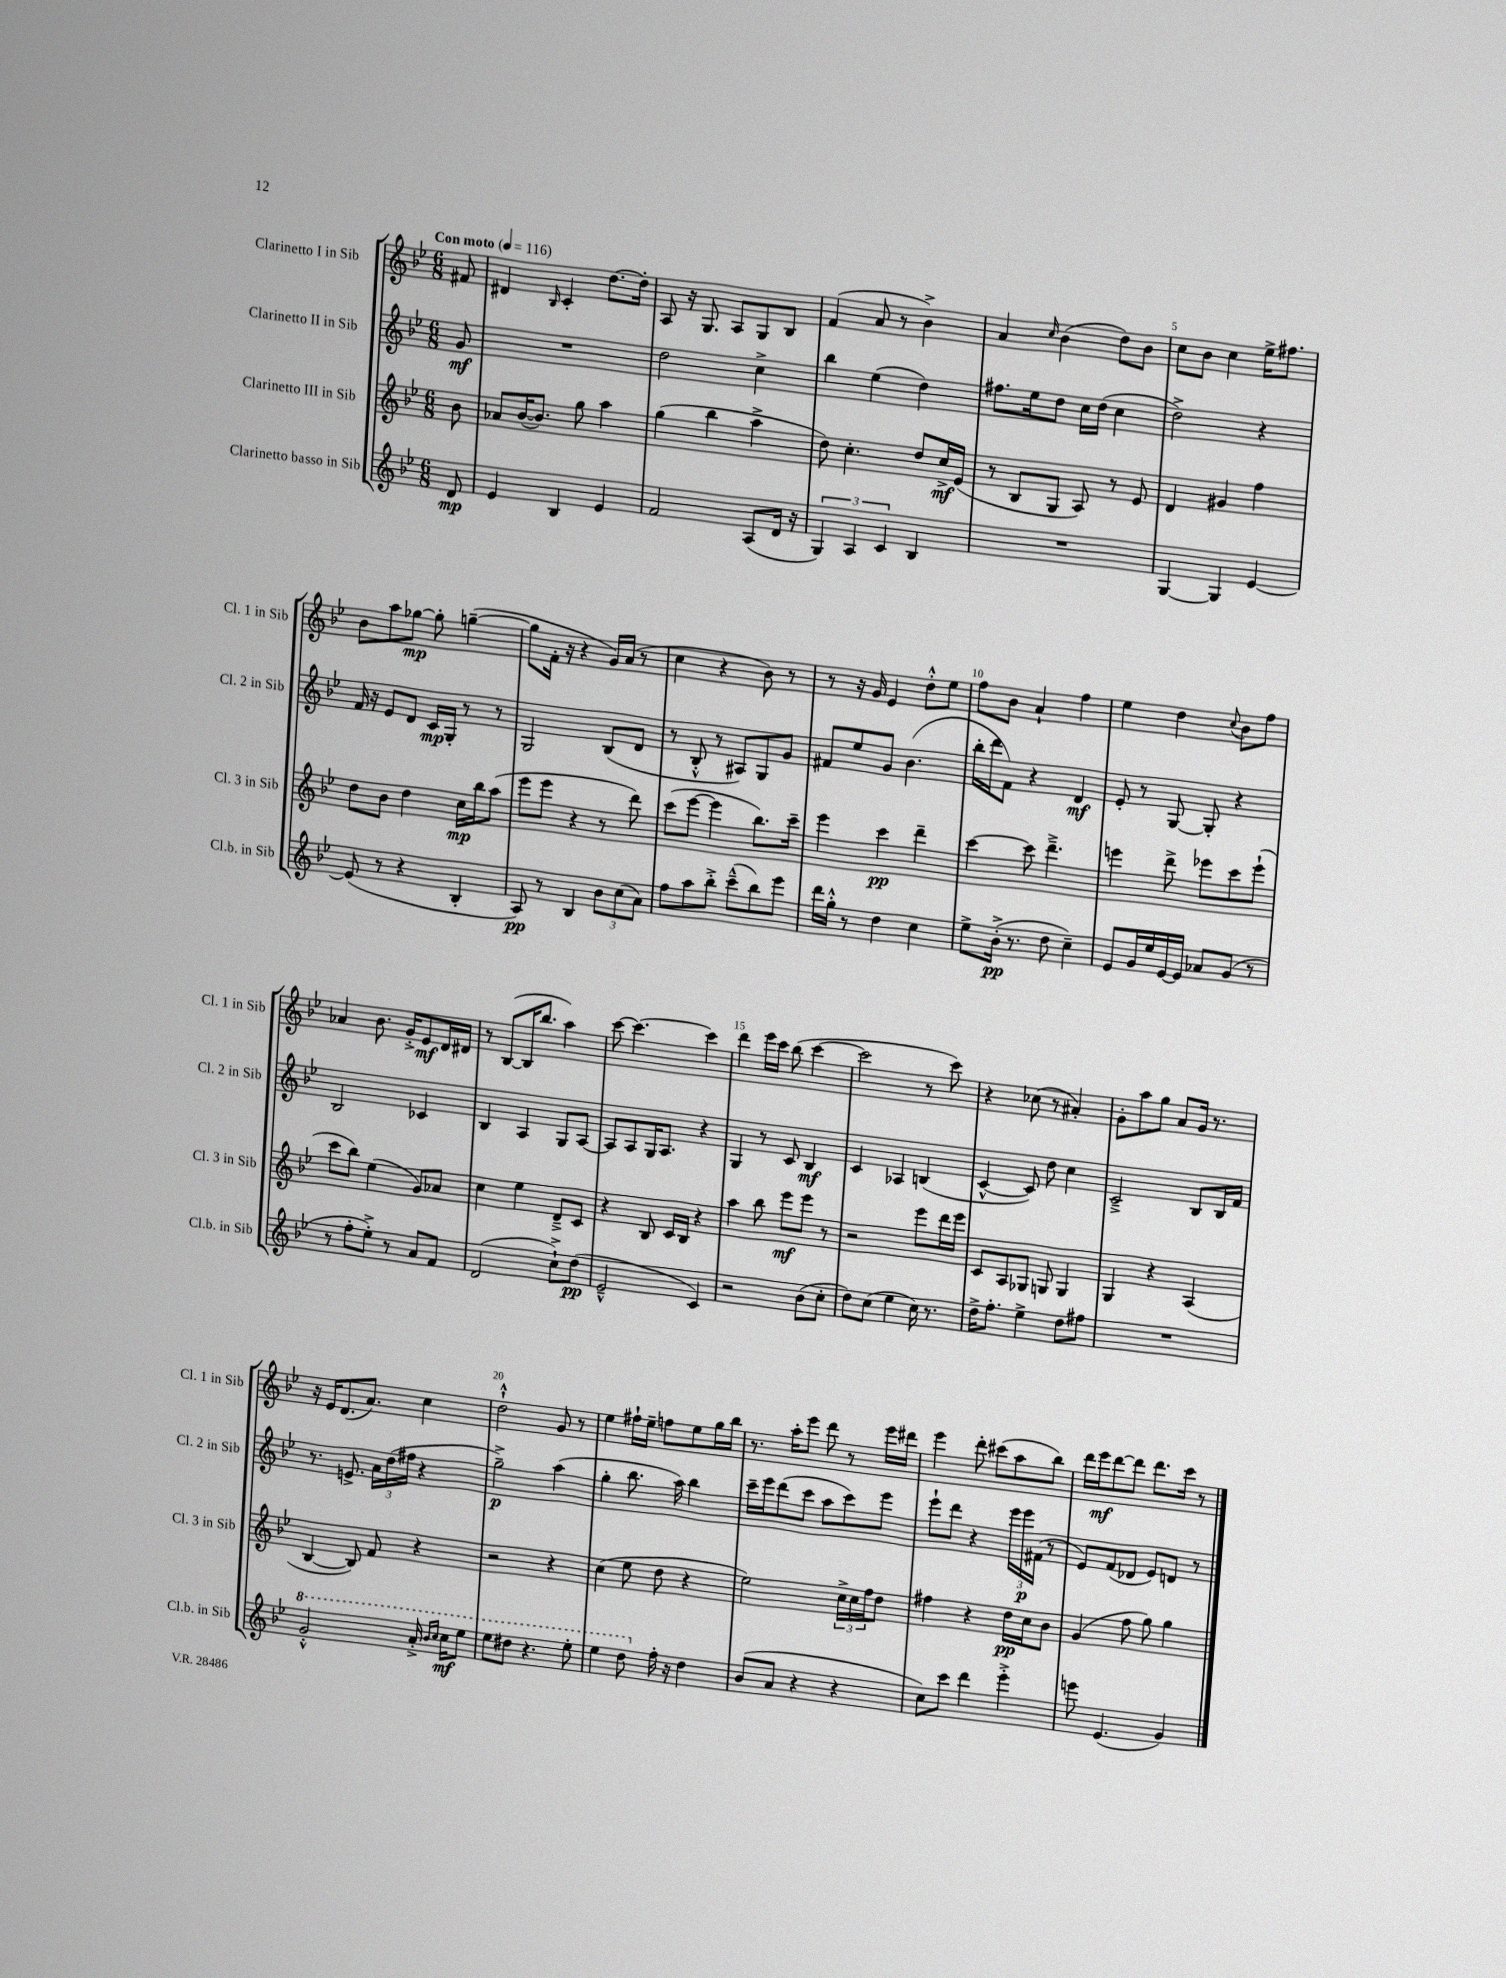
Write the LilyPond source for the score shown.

<<
\new StaffGroup <<
\new Staff = "s0" \with { instrumentName = "Clarinetto I in Sib" shortInstrumentName = "Cl. 1 in Sib" } {
    \clef treble \key bes \major \numericTimeSignature \time 6/8 \partial 8 \tempo "Con moto" 4 = 116
    fis'8 |
    dis'4 \grace { bes16 } c'4-. d''8.~ d''16-. |
    a8 r16 g8. a8 g8 bes8 |
    f'4( a'8 r8 bes'4->) |
    a'4 \grace { c''16 } bes'4( d''8) bes'8 |
    c''8 bes'8 c''4 ees''16-> fis''8. |
    bes'8 a''8 ges''8~\mp ges''8-. g''4~--( |
    g''8 f'16-. r16 r4 g'16) a'16( r8 |
    c''4 r4 bes'8) r8 |
    r8 r16 g'16 ees'4 d''8-.-^ ees''8 |
    f''8 bes'8 a'4-! f''4 |
    ees''4 d''4 \appoggiatura { c''8 } bes'8 f''8 |
    aes'4 bes'8. g'16-.-> ees'8\mf d'16 dis'16 |
    r8 bes8~( bes16 bes''8. a''4) |
    c'''8~ c'''4.~ c'''4 |
    d'''4 ees'''16 c'''16 bes''8( c'''4~ |
    c'''2 r8 c'''8) |
    r4 ces''8( r8 ais'4-.) |
    g'8-. a''8 g''8 a'8 g'16 r8. |
    r16 ees'16 d'8.( a'8.) c''4 |
    d''2-!-^ g'8 r8 |
    ees''4 fis''16-! ees''16-- f''8 ees''8 g''16 bes''16 |
    r8. a''16-. ees'''8 d'''8 r8 ees'''16 dis'''16 |
    ees'''4 d'''8-. cis'''8( a''8 bes''8) |
    d'''16 ees'''16\mf d'''8~ d'''8 d'''8. c'''16 r8 \bar "|." |
}
\new Staff = "s1" \with { instrumentName = "Clarinetto II in Sib" shortInstrumentName = "Cl. 2 in Sib" } {
    \clef treble \key bes \major \numericTimeSignature \time 6/8 \partial 8
    g'8\mf |
    R2. |
    d''2 c''4-> |
    bes''4 ees''4( d''4) |
    fis''8. ees''16 d''8 c''16 d''16( c''4 |
    d''2->) r4 |
    f'16 r16 ees'8 d'8 c'16\mp g16-. r8 r8 |
    g2 bes8( d'8 |
    r8 bes8-.-^ r8 ais8) g8 g'8 |
    fis'8 ees''8 g'8 bes'4.( |
    bes''16-. d'''16 f'8) r4 d'4\mf |
    ees'8-. r8 g8~ g8-. r4 |
    bes2 ces'4 |
    bes4 a4 g8 a8~ |
    a8 a8 g16 a8. r4 |
    g4 r8 c'8 bes4\mf |
    c'4 aes4 b4( |
    c'4~-^ c'8) d''8 c''4 |
    c'2---> bes8 bes16 f'16 |
    r8. e'8.-> \tuplet 3/2 { a'16 d''16( fis''16 } r4 |
    g''2--->\p) a''4( |
    g''4-. bes''8. a''16) bes''4 |
    c'''16-- ees'''16 d'''8( c'''8 a''8 c'''8) ees'''8 |
    ees'''8-! d'''8 r4 \tuplet 3/2 { ees'''16 ees'''16\p fis'16( } r8 |
    ees'8) f'8( des'8 ees'8) d'8 r8 \bar "|." |
}
\new Staff = "s2" \with { instrumentName = "Clarinetto III in Sib" shortInstrumentName = "Cl. 3 in Sib" } {
    \clef treble \key bes \major \numericTimeSignature \time 6/8 \partial 8
    bes'8 |
    aes'8 bes'16~( bes'8.) g''8 a''4 |
    g''4( bes''4 a''4-> |
    d''8) c''4.-. d''8 c''16->\mf ees'16( |
    r8 bes8 g8 a8) r8 ees'8 |
    d'4 gis'4 f''4 |
    d''8 bes'8 d''4 c''16\mp bes''16 a''8( |
    ees'''8 ees'''8 r4 r8 d'''8) |
    c'''8( ees'''8~ ees'''4 bes''8.) c'''16-- |
    ees'''4 c'''4\pp d'''4-- |
    c'''4~ c'''8 d'''4.---> |
    e'''4 d'''8-> ees'''8 c'''8 ees'''8-!( |
    c'''8 bes''8) ees''4( g'8) aes'8 |
    c''4 ees''4 d'8---> c'8 |
    r4 bes8 c'16 bes16 r4 |
    a''4 bes''8 ees'''8\mf ees'''8 r8 |
    r2 ees'''8 d'''16 ees'''16 |
    c'8 a8 ges8 g8 g4 |
    g4 r4 a4( |
    bes4~ bes8) f'8 r4 |
    r2 r4 |
    c''4( ees''8 d''8 r4 |
    ees''2) \tuplet 3/2 { c''16-> c''16 f''16 } d''8 |
    fis''4 r4 d''16\pp c''16 bes'8 |
    g'4( f''8 g''8) g''4 \bar "|." |
}
\new Staff = "s3" \with { instrumentName = "Clarinetto basso in Sib" shortInstrumentName = "Cl.b. in Sib" } {
    \clef treble \key bes \major \numericTimeSignature \time 6/8 \partial 8
    d'8\mp |
    ees'4 bes4 ees'4 |
    f'2 a8( d'16 r16 |
    \tuplet 3/2 { g4) a4 c'4 } bes4 |
    R2. |
    g4~ g4 ees'4~ |
    ees'8( r8 r4 bes4-. |
    a8\pp) r8 bes4 \tuplet 3/2 { bes'8 c''8( a'8) } |
    f''8 a''8 bes''8-.-> c'''8---^( bes''8) ees'''8 |
    d'''16 g''16-.-^ r8 d''4 c''4 |
    ees''8-> bes'16-.->\pp( r8. d''8 c''4--) |
    ees'8 g'16 ees''16 ees'16~ ees'16 aes'8 g'8( r8 |
    r8 f''8-. ees''8-.->) r8 a'8 f'8 |
    d'2( c''8-!->) d''8\pp( |
    ees'2---^ c'4) |
    r2 bes'8( c''8-. |
    d''8) c''8( ees''4 c''16) r8. |
    d''16-> f''8.-. ees''4-> d''8 fis''8 |
    R2. |
    \ottava #1 g''2-.-^ a''16-.-> \grace { bes''16 c'''16 } c'''16\mf ees'''8 |
    ees'''8 dis'''8 r4. ees'''8-. |
    ees'''4 d'''8 \ottava #0 f''16-. r16 d''4 |
    bes'8( a'8 r4 r4 |
    c''8) c'''8 d'''4 ees'''4-.-> |
    e'''8 ees'4.( g'4) \bar "|." |
}
>>
>>
\layout { \context { \Score \override BarNumber.break-visibility = ##(#f #t #t) barNumberVisibility = #(every-nth-bar-number-visible 5) } }
